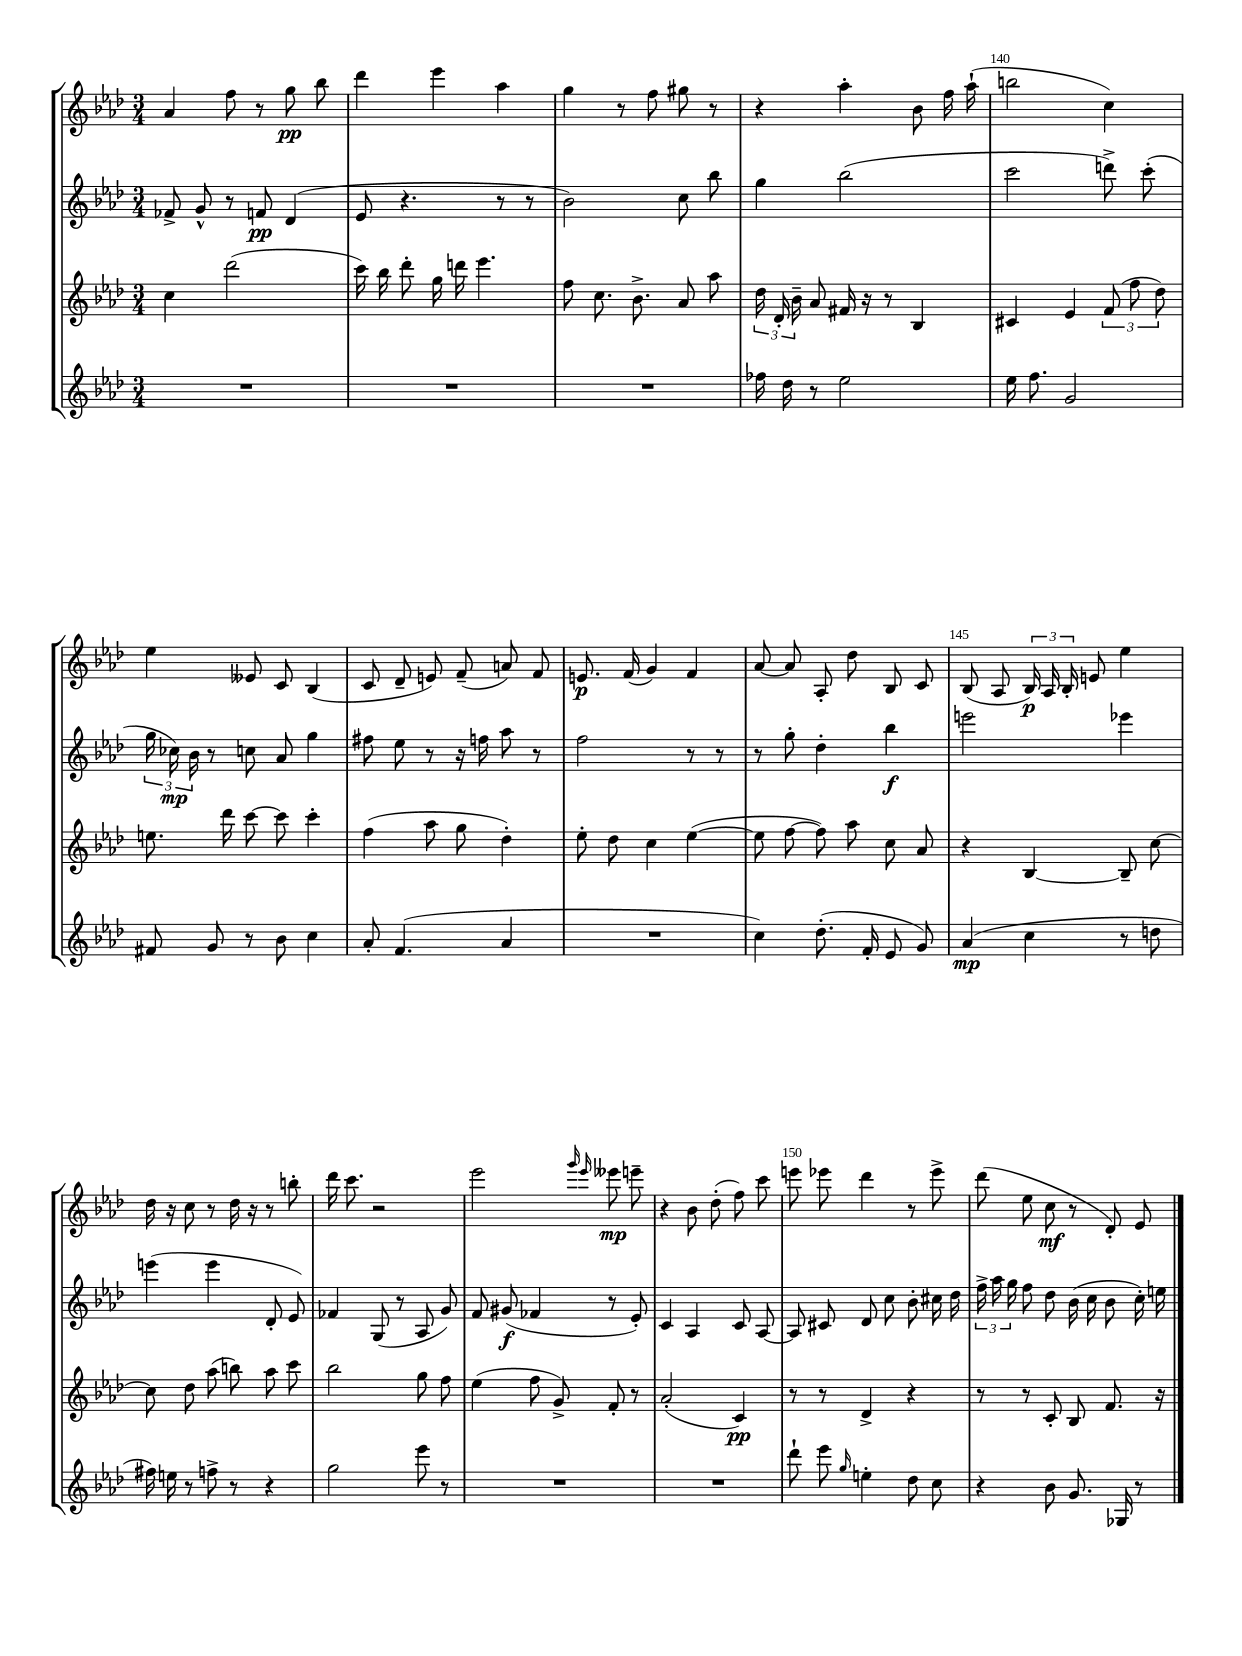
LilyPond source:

<<
\new StaffGroup <<
\new Staff = "s0" {
    \clef treble \key aes \major \numericTimeSignature \time 3/4
    \autoBeamOff aes'4 f''8 r8 g''8\pp bes''8 |
    des'''4 ees'''4 aes''4 |
    g''4 r8 f''8 gis''8 r8 |
    r4 aes''4-. bes'8 f''16 aes''16-!( |
    b''2 c''4) |
    ees''4 eeses'8 c'8 bes4( |
    c'8 des'8-- e'8) f'8--( a'8) f'8 |
    e'8.\p f'16( g'4) f'4 |
    aes'8~ aes'8 aes8-. des''8 bes8 c'8 |
    bes8( aes8 \tuplet 3/2 { bes16\p) aes16 bes16-. } e'8 ees''4 |
    des''16 r16 c''8 r8 des''16 r16 r8 b''8-. |
    des'''16 c'''8. r2 |
    ees'''2 \grace { g'''16 ees'''16 } eeses'''8\mp e'''8-- |
    r4 bes'8 des''8-.( f''8) c'''8 |
    e'''8 ees'''8 des'''4 r8 ees'''8-> |
    des'''8( ees''8 c''8\mf r8 des'8-.) ees'8 \bar "|." |
}
\new Staff = "s1" {
    \clef treble \key aes \major \numericTimeSignature \time 3/4
    \autoBeamOff fes'8-> g'8-^ r8 f'8\pp des'4( |
    ees'8 r4. r8 r8 |
    bes'2) c''8 bes''8 |
    g''4 bes''2( |
    c'''2 d'''8->) c'''8-.( |
    \tuplet 3/2 { g''16 ces''16\mp) bes'16 } r8 c''8 aes'8 g''4 |
    fis''8 ees''8 r8 r16 f''16 aes''8 r8 |
    f''2 r8 r8 |
    r8 g''8-. des''4-. bes''4\f |
    e'''2 ees'''4 |
    e'''4( e'''4 des'8-. ees'8) |
    fes'4 g8( r8 aes8 g'8) |
    f'8 gis'8\f( fes'4 r8 ees'8-.) |
    c'4 aes4 c'8 aes8~ |
    aes8 cis'8 des'8 c''8 bes'8-. cis''16 des''16 |
    \tuplet 3/2 { f''16-> aes''16 g''16 } f''8 des''8 bes'16( c''16 bes'8 c''16-.) e''16 \bar "|." |
}
\new Staff = "s2" {
    \clef treble \key aes \major \numericTimeSignature \time 3/4
    \autoBeamOff c''4 des'''2( |
    c'''16) bes''16 des'''8-. g''16 d'''16 ees'''4. |
    f''8 c''8. bes'8.-> aes'8 aes''8 |
    \tuplet 3/2 { des''16 des'16-. bes'16-- } aes'8 fis'16 r16 r8 bes4 |
    cis'4 ees'4 \tuplet 3/2 { f'8( f''8 des''8) } |
    e''8. des'''16 c'''8~ c'''8 c'''4-. |
    f''4( aes''8 g''8 des''4-.) |
    ees''8-. des''8 c''4 ees''4~( |
    ees''8 f''8~ f''8) aes''8 c''8 aes'8 |
    r4 bes4~ bes8-- c''8~ |
    c''8 des''8 aes''8( b''8) aes''8 c'''8 |
    bes''2 g''8 f''8 |
    ees''4( f''8 g'8->) f'8-. r8 |
    aes'2-.( c'4\pp) |
    r8 r8 des'4-> r4 |
    r8 r8 c'8-. bes8 f'8. r16 \bar "|." |
}
\new Staff = "s3" {
    \clef treble \key aes \major \numericTimeSignature \time 3/4
    \autoBeamOff R2. |
    R2. |
    R2. |
    fes''16 des''16 r8 ees''2 |
    ees''16 f''8. g'2 |
    fis'8 g'8 r8 bes'8 c''4 |
    aes'8-. f'4.( aes'4 |
    R2. |
    c''4) des''8.-.( f'16-. ees'8 g'8) |
    aes'4\mp( c''4 r8 d''8 |
    fis''16) e''16 r8 f''8-> r8 r4 |
    g''2 ees'''8 r8 |
    R2. |
    R2. |
    des'''8-! ees'''8 \grace { g''16 } e''4-. des''8 c''8 |
    r4 bes'8 g'8. ges16 r8 \bar "|." |
}
>>
>>
\layout { \context { \Score currentBarNumber = #136 \override BarNumber.break-visibility = ##(#f #t #t) barNumberVisibility = #(every-nth-bar-number-visible 5) } }
